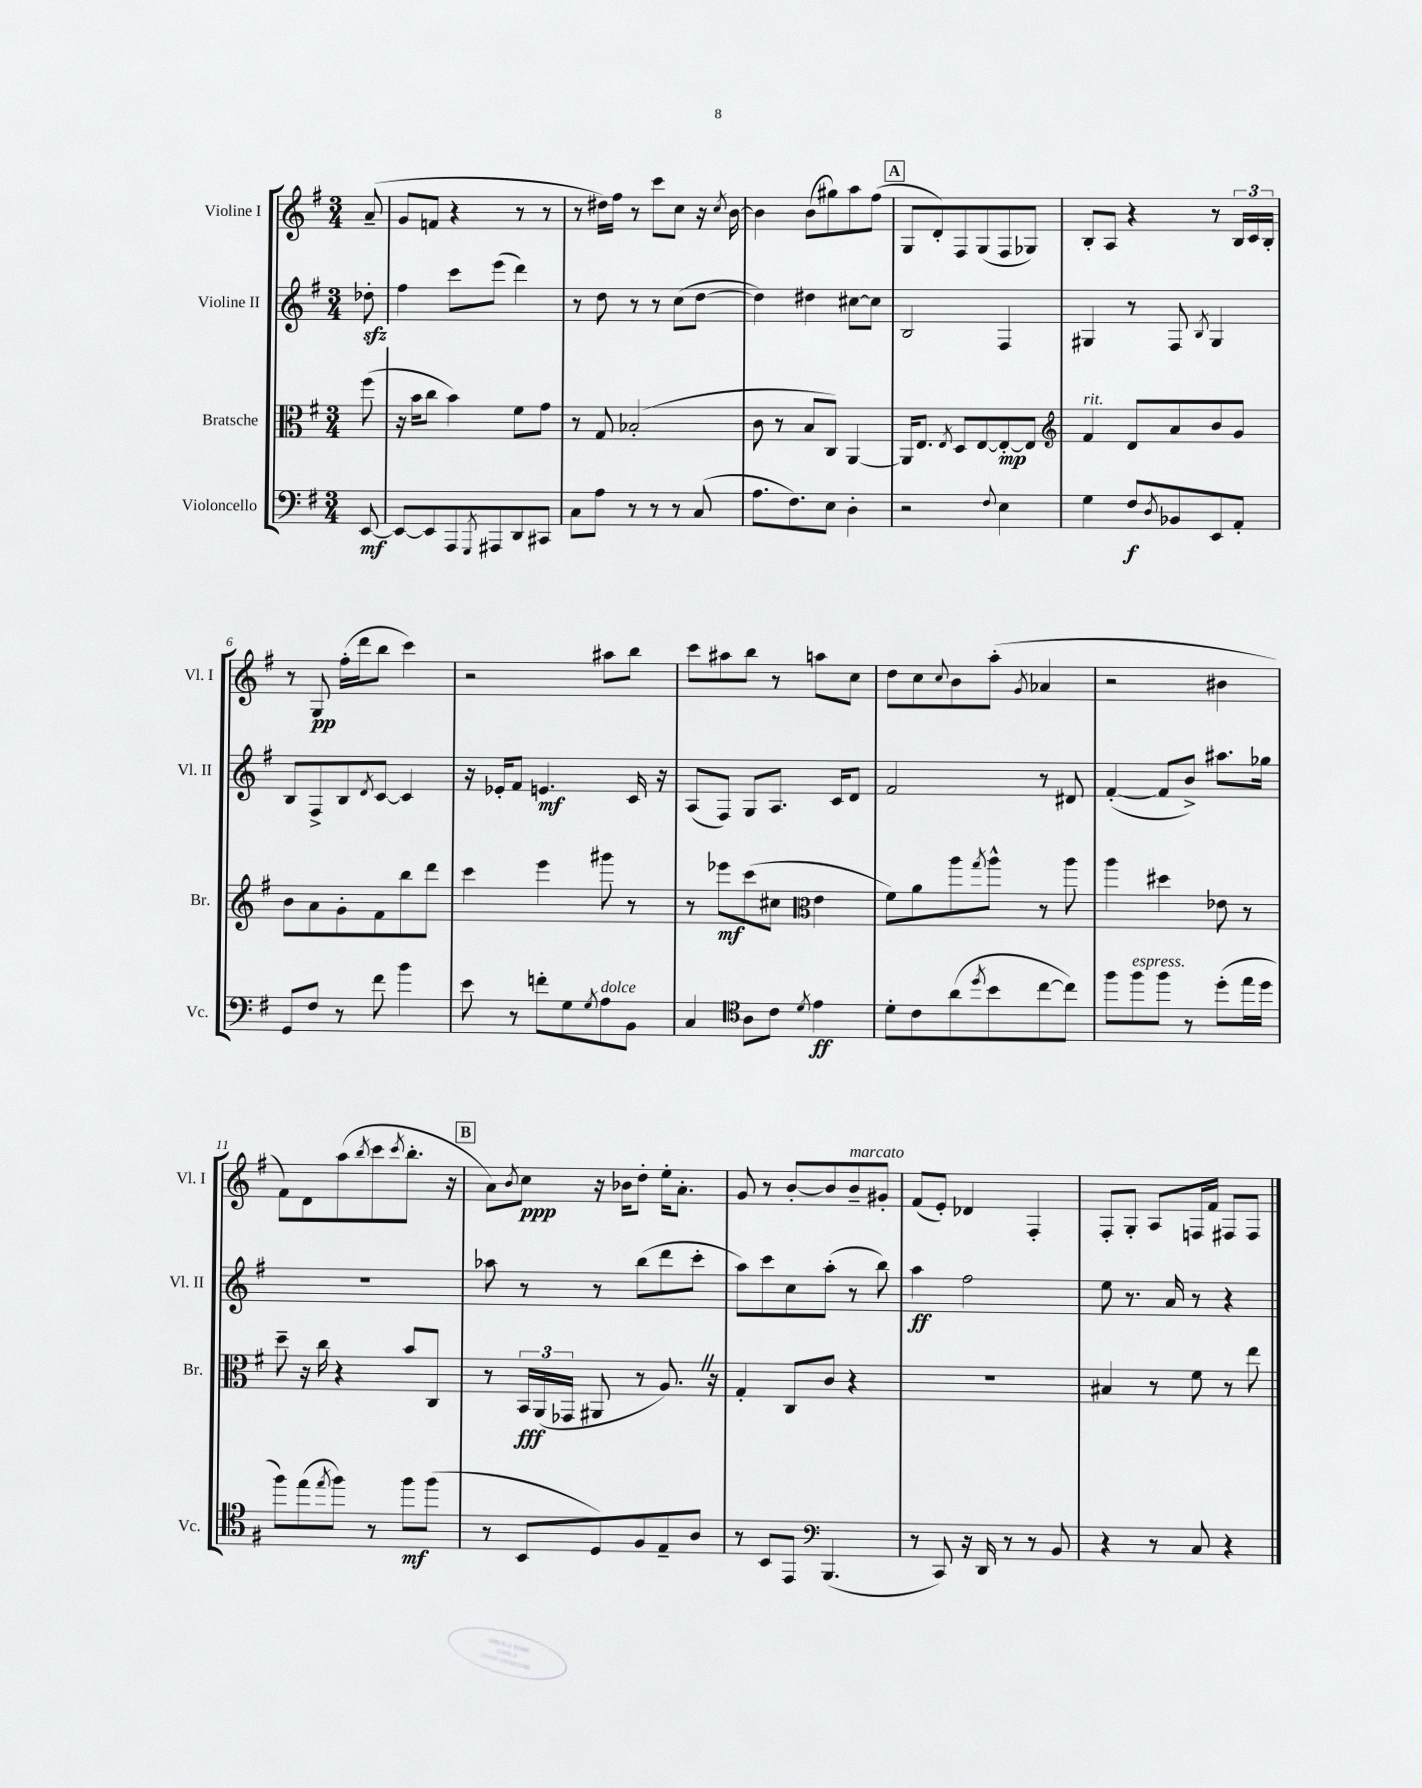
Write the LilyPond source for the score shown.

<<
\new StaffGroup <<
\new Staff = "s0" \with { instrumentName = "Violine I" shortInstrumentName = "Vl. I" } {
    \clef treble \key g \major \numericTimeSignature \time 3/4 \partial 8
    a'8--( |
    g'8 f'8 r4 r8 r8 |
    r8 dis''16) fis''16 r8 c'''8 c''8 r16 \acciaccatura { c''8 } b'16~ |
    b'4 b'8( gis''8) a''8 fis''8( |
    \mark \markup { \box "A" } g8 d'8-.) fis8 g8( fis8 ges8) |
    b8-. a8 r4 r8 \tuplet 3/2 { b16 c'16 b16-. } |
    r8 g8\pp fis''16-.( d'''16 b''8 c'''4) |
    r2 ais''8 b''8 |
    c'''8 ais''8 b''8 r8 a''8 c''8 |
    d''8 c''8 \appoggiatura { c''8 } b'8 a''8-.( \acciaccatura { g'8 } aes'4 |
    r2 bis'4 |
    fis'8) d'8 a''8( \acciaccatura { b''8 } c'''8 \acciaccatura { c'''8 } b''8.-. r16 |
    \mark \markup { \box "B" } a'8) \acciaccatura { b'8 } c''8\ppp r16 bes'16 d''8-. e''16-. a'8.-. |
    g'8 r8 b'8~-. b'8 b'8--^\markup { \italic "marcato" } gis'8-. |
    fis'8( e'8-.) des'4 fis4-. |
    fis8-. g8-. a8 f16 fis'16 fis8 fis8 \bar "|." |
}
\new Staff = "s1" \with { instrumentName = "Violine II" shortInstrumentName = "Vl. II" } {
    \clef treble \key g \major \numericTimeSignature \time 3/4 \partial 8
    des''8-.\sfz |
    fis''4 c'''8 e'''8( d'''4) |
    r8 d''8 r8 r8 c''8( d''8~ |
    d''4) dis''4 cis''8~ cis''8 |
    \mark \markup { \box "A" } b2 fis4 |
    gis4 r8 fis8 \acciaccatura { b8 } gis4 |
    b8 fis8-> b8 \acciaccatura { d'8 } c'8~ c'4 |
    r16 ees'16-. fis'8 e'4.\mf c'16 r16 |
    a8( fis8) g8 a8. c'16 d'8 |
    fis'2 r8 dis'8 |
    fis'4~-.( fis'8 b'8->) ais''8. ges''16 |
    R2. |
    \mark \markup { \box "B" } aes''8 r8 r8 b''8( d'''8 c'''8-. |
    a''8) c'''8 c''8 a''8-.( r8 b''8) |
    a''4\ff fis''2 |
    e''8 r8. a'16 r8 r4 \bar "|." |
}
\new Staff = "s2" \with { instrumentName = "Bratsche" shortInstrumentName = "Br." } {
    \clef alto \key g \major \numericTimeSignature \time 3/4 \partial 8
    fis''8( |
    r16 b'16 c''8 b'4) fis'8 g'8 |
    r8 g8 bes2-.( |
    c'8 r8 b8 c8) a,4~ |
    \mark \markup { \box "A" } a,16 e8. \acciaccatura { e8 } d8 e8~ e8~-.\mp e8 |
    \clef treble fis'4^\markup { \italic "rit." } d'8 a'8 b'8 g'8 |
    b'8 a'8 g'8-. fis'8 b''8 d'''8 |
    c'''4 e'''4 gis'''8 r8 |
    r8 ees'''8\mf c'''8( cis''8 \clef alto e'4 |
    fis'8) a'8 a''8 \acciaccatura { g''8 } a''8-^ r8 a''8 |
    a''4 dis''4 ees'8 r8 |
    d''8-- r16 c''16 r4 b'8 c8 |
    \mark \markup { \box "B" } r8 \tuplet 3/2 { b,16\fff a,16( ges,16 } ais,8 r8 a8.) \once \override BreathingSign.text = \markup { \musicglyph "scripts.caesura.straight" } \breathe r16 |
    g4-. c8 c'8 r4 |
    R2. |
    bis4 r8 fis'8 r8 e''8 \bar "|." |
}
\new Staff = "s3" \with { instrumentName = "Violoncello" shortInstrumentName = "Vc." } {
    \clef bass \key g \major \numericTimeSignature \time 3/4 \partial 8
    e,8~\mf |
    e,8~ e,8 a,,8 \acciaccatura { g,,8 } ais,,8 d,8 cis,8 |
    c8 a8 r8 r8 r8 c8( |
    a8. fis8.) e8 d4-. |
    \mark \markup { \box "A" } r2 \appoggiatura { fis8 } e4 |
    g4 fis8\f \acciaccatura { d8 } bes,8 e,8 a,8-. |
    g,8 fis8 r8 fis'8 b'4 |
    e'8 r8 f'8-. g8 \acciaccatura { g8 } a8^\markup { \italic "dolce" } b,8 |
    c4 \clef tenor a8 c'8 \acciaccatura { d'8 } e'4\ff |
    d'8-. c'8 a'8( \acciaccatura { d''8 } b'8 c''8~ c''8) |
    fis''8 fis''8^\markup { \italic "espress." } fis''8 r8 d''8-.( e''16 d''16 |
    fis''8) e''8( \acciaccatura { e''8 } fis''8) r8 fis''8\mf fis''8( |
    \mark \markup { \box "B" } r8 b,8 d8) fis8 e8-- a8 |
    r8 b,8 e,8 \clef bass b,,4.( |
    r8 c,8) r16 d,16 r8 r8 b,8 |
    r4 r8 c8 r4 \bar "|." |
}
>>
>>
